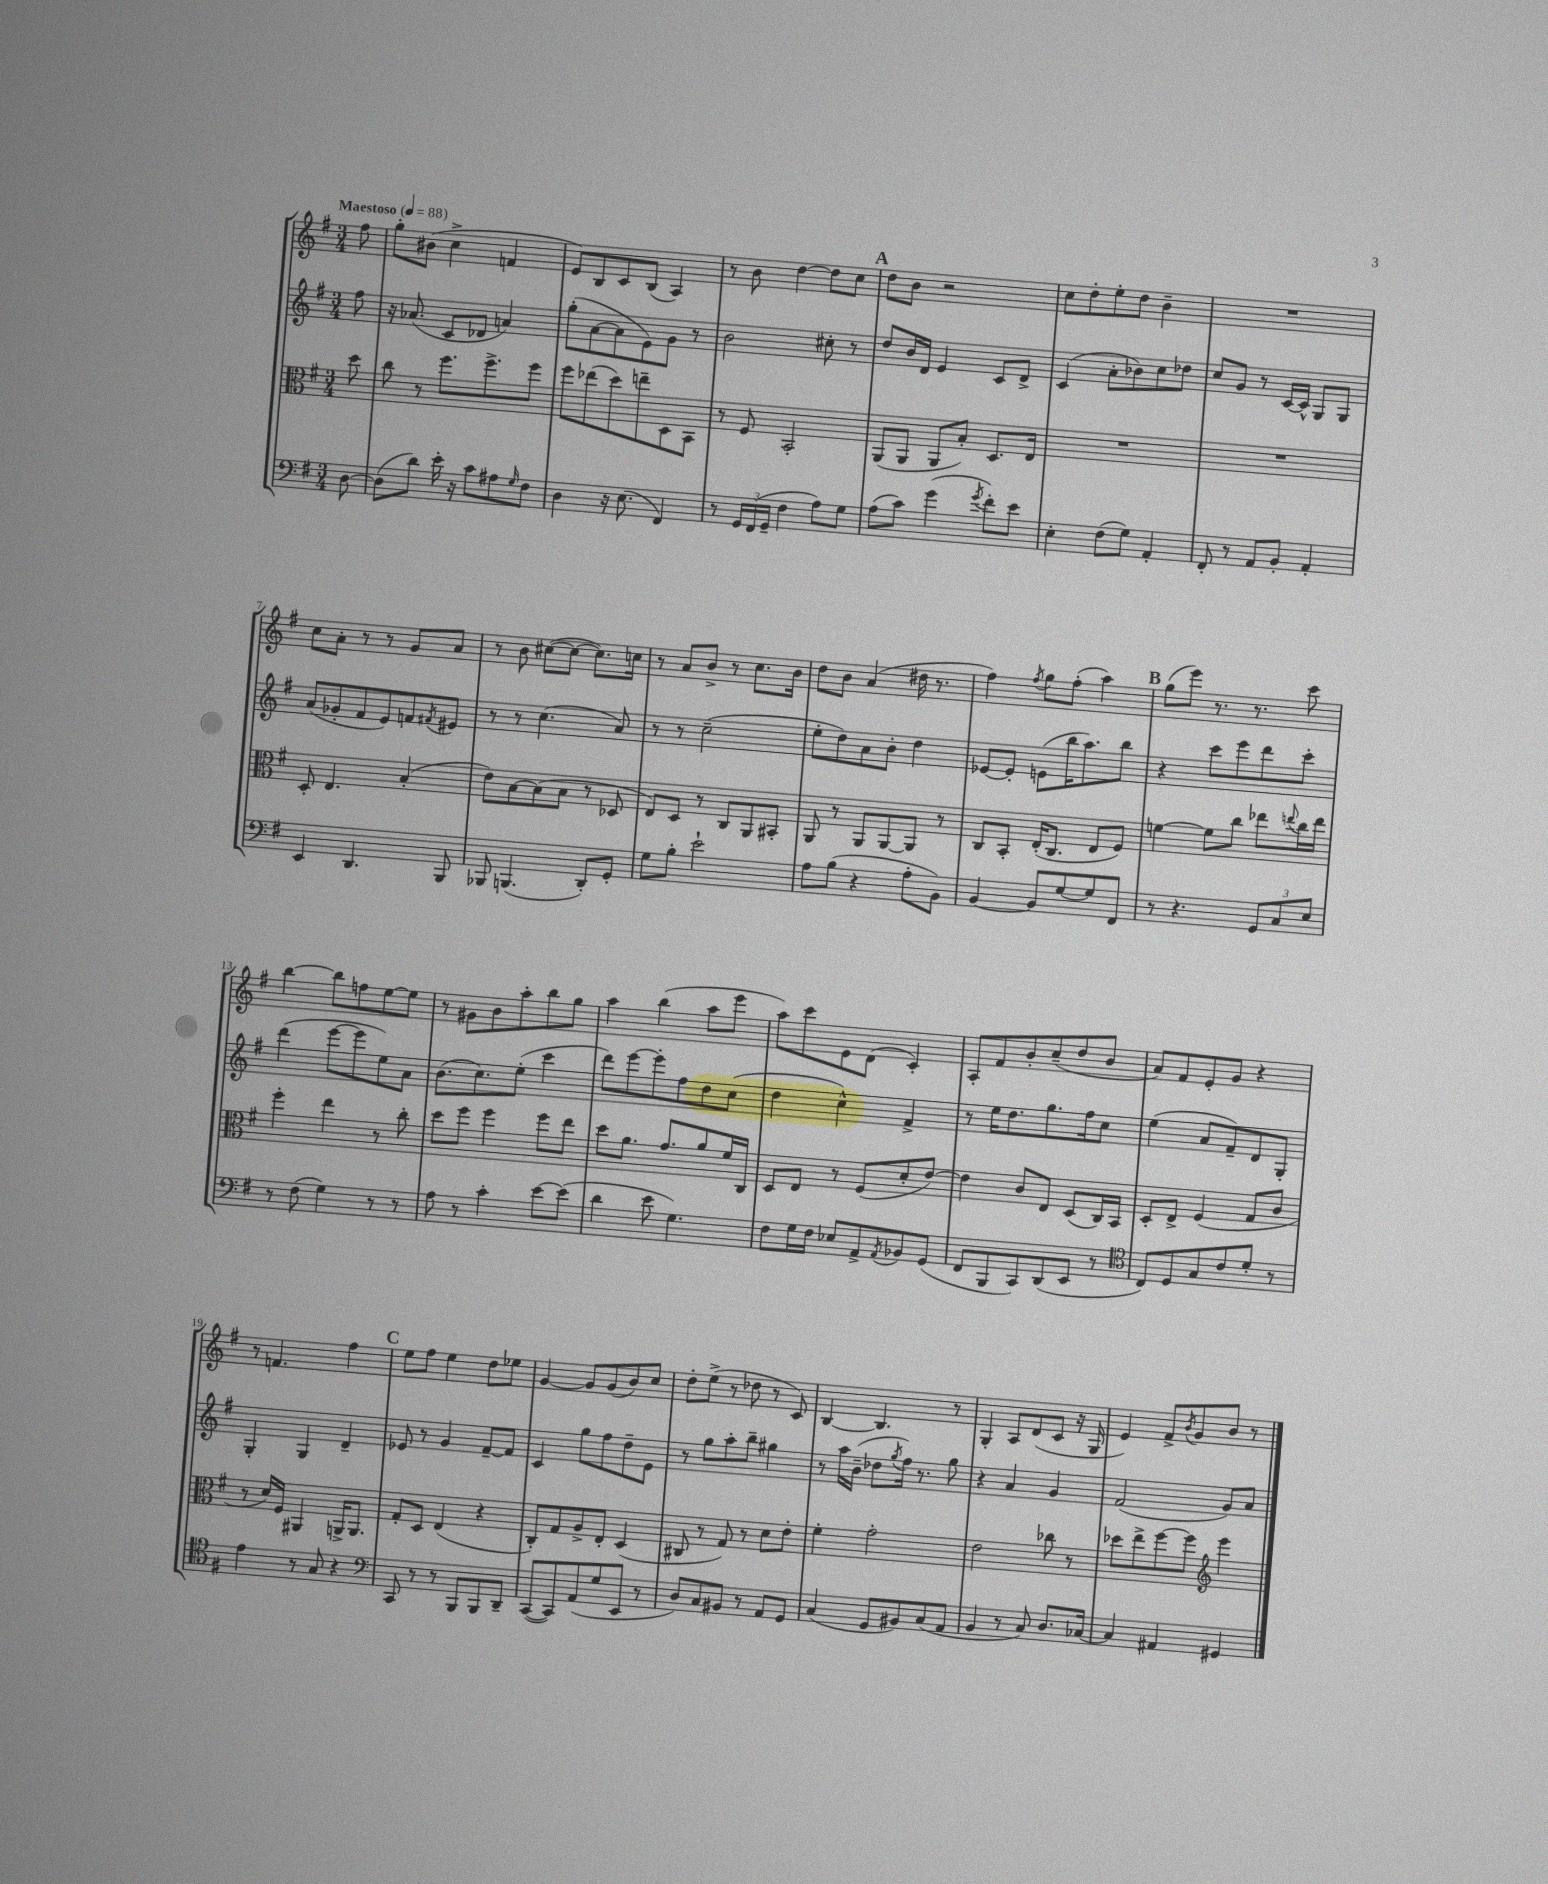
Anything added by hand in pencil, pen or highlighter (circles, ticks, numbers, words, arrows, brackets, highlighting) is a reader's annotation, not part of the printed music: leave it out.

**kern	**kern	**kern	**kern
*part4	*part3	*part2	*part1
*staff4	*staff3	*staff2	*staff1
*clefF4	*clefC3	*clefG2	*clefG2
*k[f#]	*k[f#]	*k[f#]	*k[f#]
*M3/4	*M3/4	*M3/4	*M3/4
*MM88	*MM88	*MM88	*MM88
=	=	=	=
!	!	!	!LO:TX:a:B:t=Maestoso
[8D\	8dd\	8ff#\	8ff#\
=1	=1	=1	=1
(8D\L]	8cc\	16r	8gg'\L
.	.	(8.a-X/	.
8d\J)	8r	.	(8b#X\J
16e'\	8.ff#\L	8c/L	4cc^\
16r	.	.	.
8c\L	.	8d-X/J	.
.	8.ff#^\	.	.
8A#X\	.	4an/)	4fn/
16qqG/	.	.	.
8F#\J	8ff#\J	.	.
=2	=2	=2	=2
4D\	8ff#\L	(8gg'\L	8e/L)
.	(8ee-X\	[8a\	8B/
16r	8dd\)	8a\]	8c/
(8.E\	.	.	.
.	8een~\	8e\)	(8B/J
4FF#/)	8D\	8g\J	4A/)
.	8BB\J	8r	.
=3	=3	=3	=3
8r	8r	2b\	8r
24GG/LL	8F#/	.	8b\
(24FF#/	.	.	.
24GG~/JJ	.	.	.
4F#\	2BB'/	.	[4dd\
8A\L)	.	8cc#X'\	8dd\L]
8G\J	.	8r	8cc\J
!!LO:REH:place=s1:t=A
=4	=4	=4	=4
(8A\L	(8AA/L	8dd/L	8dd\L
8c\J)	8AA/J	16b/L	8b\J
.	.	16d/JJ	.
(4g\	8AA/L	4e/	2r
.	8B'/J)	.	.
8qg/	.	.	.
8f#'\L)	8.D/L	8c/L	.
8e\J	.	8d^/J	.
.	16E/Jk	.	.
=5	=5	=5	=5
4E'\	2.r	(4c/	8cc\L
.	.	.	8dd'\
(8F#\L	.	8a'\L	8ee'\
8G\J)	.	8b-X\)	8dd\J
4AA'/	.	8cc\	4b~\
.	.	8dd-X\J	.
=6	=6	=6	=6
8FF#'/	2.r	8cc/L	2.r
8r	.	8g/J	.
8AA/L	.	8r	.
8BB'/J	.	[16c/LL	.
.	.	16c^^/JJ]	.
4AA'/	.	8G/L	.
.	.	8G/J	.
!!LO:LB:g=z
=7	=7	=7	=7
4EE/	8D'/	(8a/L	8cc\L
.	4.E/	8g-X'/	8a'\J
4.DD/	.	8f#/	8r
.	.	8e/)	8r
.	(4B'/	8fn/	8g/L
.	.	8qf#X/	.
8BBB/	.	8e#X/J	8a/J
=8	=8	=8	=8
8BBB-X/	8e\L)	8r	8r
(4.BBBn/	[8B\	8r	8b\
.	(8B\]	(4.cc\	([8cc#X\L
.	8B\J	.	8cc#\J_
8DD'/L)	8r	.	8.cc#\L])
8GG'/J	8D-X/	8a/)	.
.	.	.	16ccn\Jk
=9	=9	=9	=9
8G\L	8E/L)	8r	8r
8B'\J	8D/J	8r	8a/L
2e`\	8r	(2cc~\	8b^/J
.	8C/L	.	8r
.	8AA/	.	8.cc\L
.	8BB#X'/J	.	.
.	.	.	16b\Jk
=10	=10	=10	=10
8A\L	8AA/	8ee'\L	8dd\L
(8B\J	8r	8dd\)	8b\J
4r	8AA/L	8a\	(4a/
.	[8AA/	8b'\J	.
8A'\L	8AA/J]	4dd\	16dd#X\
.	.	.	8.r
8BB\J)	8r	.	.
=11	=11	=11	=11
[4BB/	8C/L	[8e-X/L	4ff#\)
.	8BB'/J	8e-'/J]	.
.	.	.	8qff#/
8BB/L]	(16E'/KL	(8en\L	8gg\L
.	8.C/J	.	.
[8G/	.	16bb\K	(8ff#'\J
.	.	8.aa\)	.
8G/]	8E/L	.	4aa\)
8FF#/J	8F#/J)	8bb\J	.
!!LO:REH:place=s1:t=B
=12	=12	=12	=12
8r	[4fn\	4r	(8gg\L
4.r	.	.	8eee\J)
.	8f\L]	8ccc\L	8.r
.	8cc\J	8eee\	.
.	.	.	8.r
12GG/L	8ee-X\L	8ddd\	.
12C/	.	.	.
.	8qqeen/	.	.
.	16cc\L	8ccc'\J	8ccc\
12E/J	.	.	.
.	16ee\JJ	.	.
!!LO:LB:g=z
=13	=13	=13	=13
8r	4ff#'\	(4ddd\	[4bb\
(8F#\	.	.	.
4G\)	4ee\	[8eee\L	8bb\L]
.	.	8eee\]	8ffn\
8r	8r	8ee\)	[8ee\
8r	8cc'\	8a\J	8ee\J]
=14	=14	=14	=14
8A\	8dd\L	(8.b\L	8r
8r	8ff#\J	.	8g#X\L
.	.	8.cc\)	.
4c'\	4ff#\	.	8b\
.	.	(8ee'\J	8aa'\
[8e\L	8ff#\L	4ccc\	8bb\
(8e\J]	8ee\J	.	8gg\J
=15	=15	=15	=15
4d\	8dd\L	8ddd\L)	4aa\
.	8.a\J	[8eee\	.
8e\	.	8eee'\]	(4bb\
.	8.g/L	.	.
4.G\)	.	8ff#\	.
.	8a/	8dd\	8aa\L
.	16f#/L	(8cc\J	8eee\J
.	16C/JJ	.	.
=16	=16	=16	=16
8F#\L	8D/L	4dd\	8aa\L)
16G\L	8E/J	.	8ccc\
16F#\JJ	.	.	.
8E-X/L	8r	4cc^^\)	8e\
8AA^/	(8F#/L	.	(8d\J
8qAA/	.	.	.
8BB-X/	8d'/	4f#^/	4c'/)
(8GG/J	[8e/J)	.	.
=17	=17	=17	=17
8FF#/L	4e\]	8r	8A'/L
8BBB/	.	16ee\KL	8f#/
.	.	8.dd\	.
8CC/)	8c/L	.	8b'/
(8DD/	8E/J	8.gg\	(8cc~/
8EE/J	(8D/L	.	8dd/
.	.	16ff#\k	.
8r	16C/L)	8cc\J	8b/J
.	16BB/JJ	.	.
=18	=18	=18	=18
*clefC4	*	*	*
8C/L)	8D'/L	(4ee\	8a/L)
8D/	8E^/J	.	8f#/
8G/	(4F#/	8a/L	8e'/
8c/	.	8f#~/)	8g/J
8d'/J	8G/L	8d/	4r
8r	8c/J	8G'/J	.
!!LO:LB:g=z
=19	=19	=19	=19
4e\	8r	4G'/	8r
.	16d/LL)	.	4.fn/
.	16F#/JJ	.	.
8r	4AA#X/	4G/	.
8G/	.	.	.
4r	16AAn^/KL	4d~/	4ff#\
.	8.AA/J	.	.
!!LO:REH:place=s1:t=C
=20	=20	=20	=20
*clefF4	*	*	*
8CC/	8G'/L	8e-X/	8ee\L
8r	8D/J	8r	8ff#\J
8r	(4E/	4g/	4ee\
8BBB/L	.	.	.
8BBB/	4r	[8f#~/L	8dd\L
8DD~/J	.	8f#/J]	8ee-X\J
=21	=21	=21	=21
([8CC/L	8C'/L)	4c/	[4g/
8CC/])	8G/	.	.
(8AA/	8A^/	8gg\L	8g/L]
8G/	8E'/J	8ff#\	(8g/
8EE/J	(4D/	8dd~\	8b/)
8r	.	8e\J	8cc/J
=22	=22	=22	=22
8D/L)	8C#X/	8r	8dd'\L
8C/	8r	8gg\L	(8ee^\J
8BB#X/J	8G/)	8aa'\	8r
8r	8r	8bb~\J	8dd-X\
8AA/L	8d\L	4gg#X\	8r
8GG/J	8e'\J	.	8c/)
=23	=23	=23	=23
(4C/	4f#'\	8r	[4B/
.	.	16aa\LL	.
.	.	(16b~\JJ	.
8GG/L	2g'\	8dd-X\L	4.B/]
.	.	8qgg/	.
8BB#X/)	.	16ff#\Jk)	.
.	.	8.r	.
(8C/	.	.	.
8AA/J	.	8gg\	8r
=24	=24	=24	=24
4BB/	2e\	4r	4G'/
8r	.	4a/	8A/L
8C/)	.	.	(8d/
8.D/L	8cc-X\	4g/	8c/J
.	8r	.	16r
[16C-X/Jk	.	.	16G/
=25	=25	=25	=25
4C-/]	8dd-X\L	(2f#/	4e/)
.	8ee^\	.	.
4AA#X/	[8ff#\	.	8f#^/L
.	.	.	8qb/
.	8ff#\J]	.	8g/
*	*clefG2	*	*
4GG#X/	4eee\	8g/L)	8b/J
.	.	8a/J	8r
==	==	==	==
*-	*-	*-	*-
